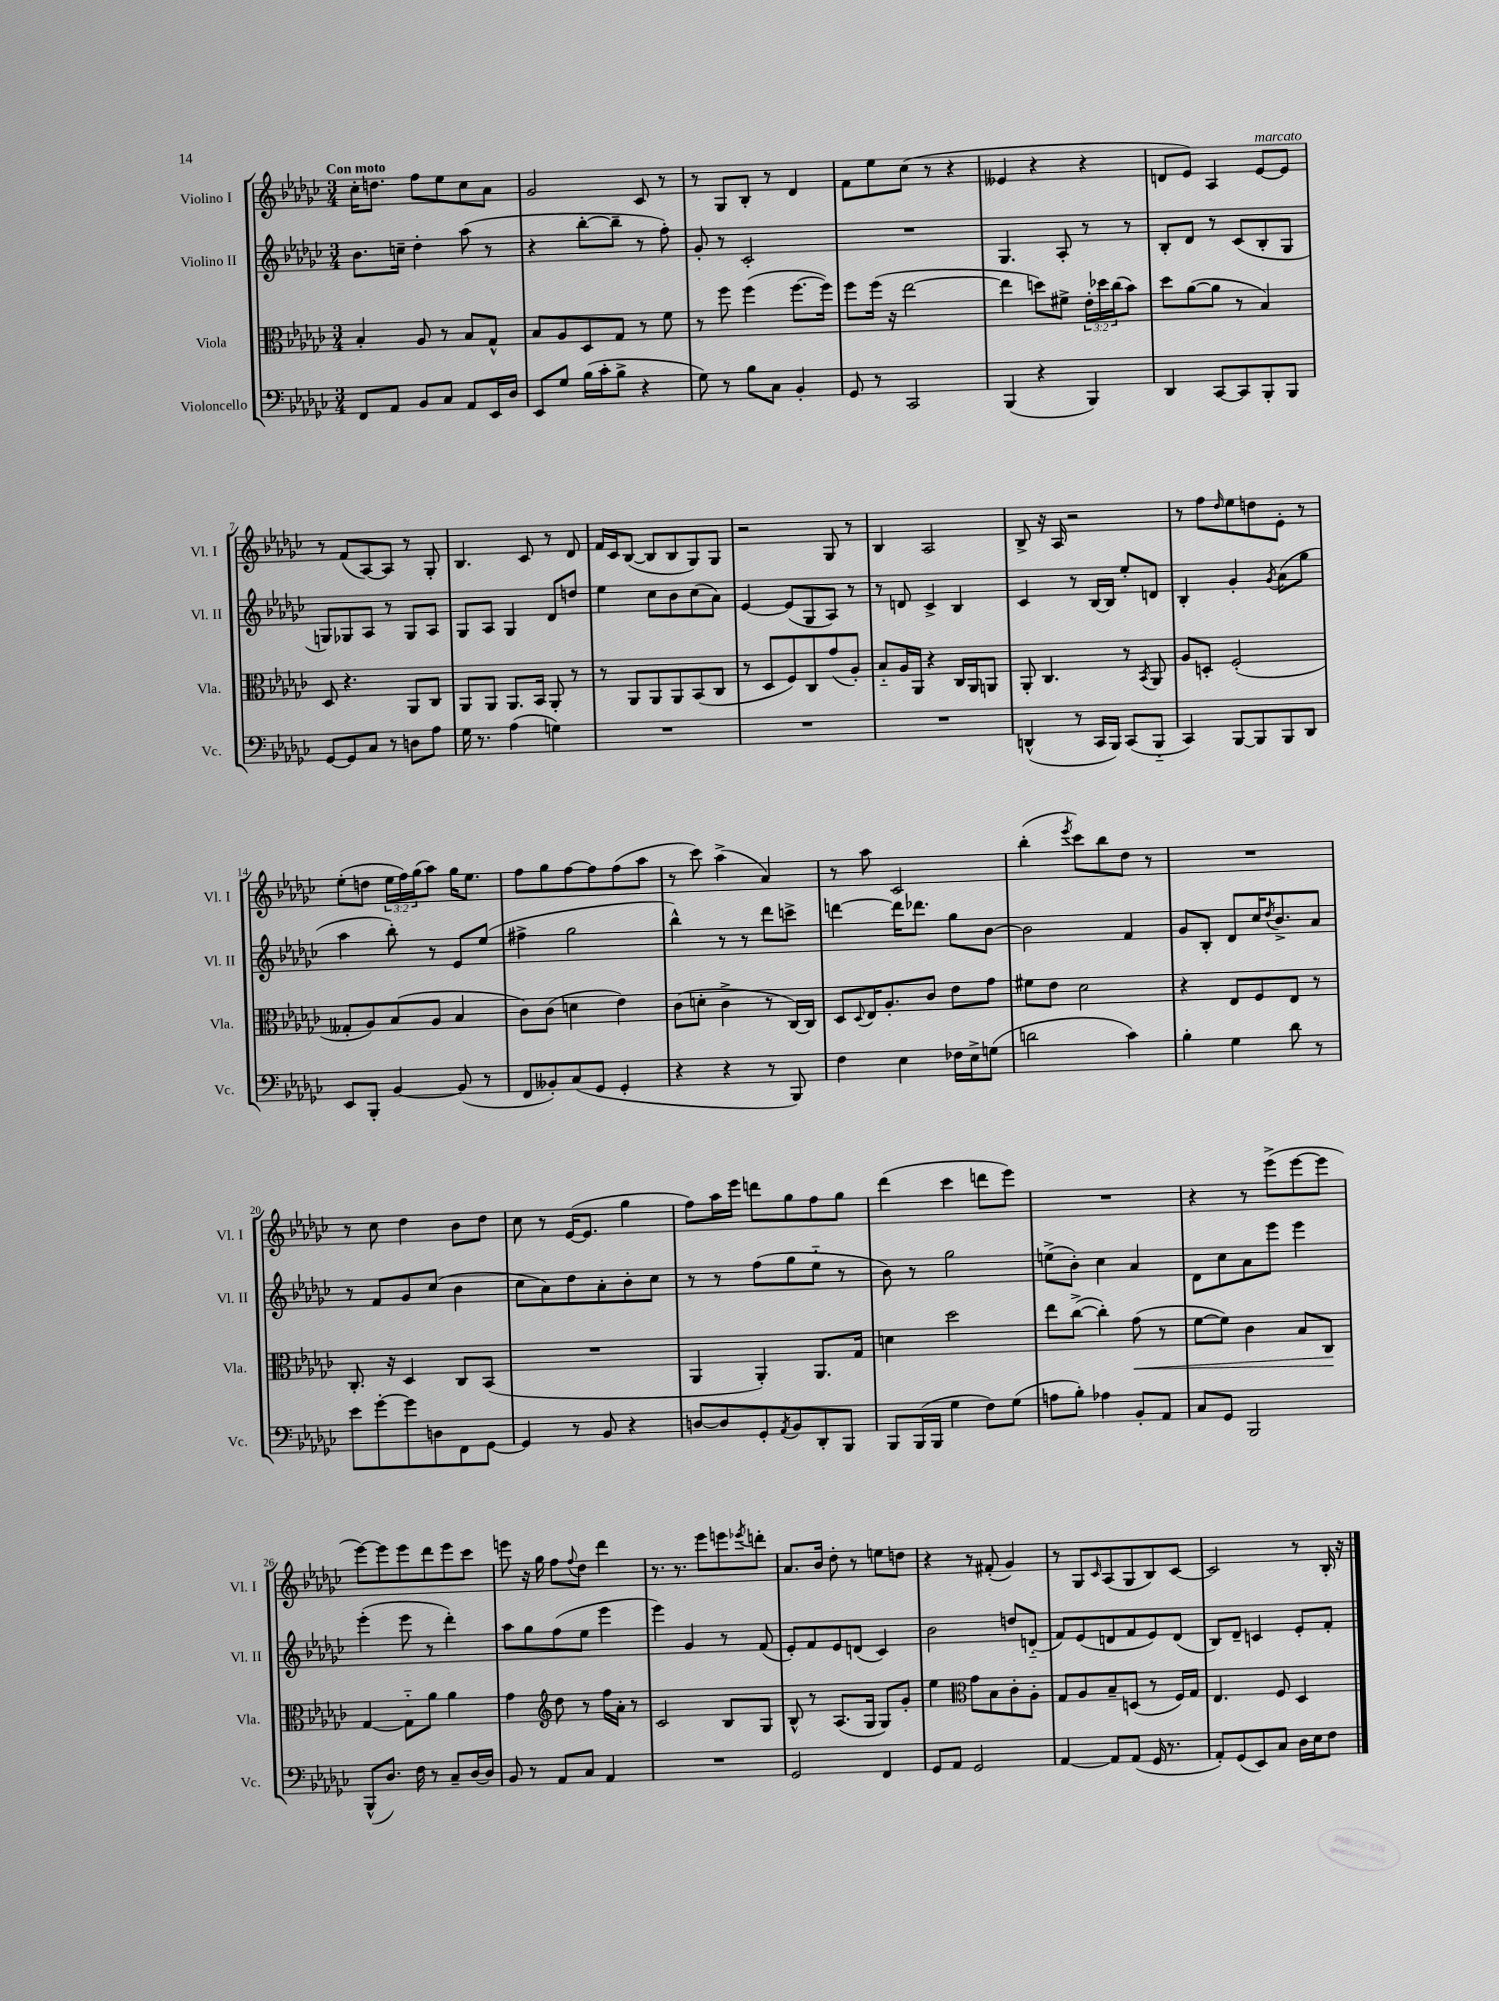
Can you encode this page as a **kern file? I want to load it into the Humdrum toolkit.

**kern	**kern	**kern	**kern
*staff4	*staff3	*staff2	*staff1
*clefF4	*clefC3	*clefG2	*clefG2
*k[b-e-a-d-g-c-]	*k[b-e-a-d-g-c-]	*k[b-e-a-d-g-c-]	*k[b-e-a-d-g-c-]
*M3/4	*M3/4	*M3/4	*M3/4
8FF/L	4B-'/	8.b-\L	16cc-'\LK
.	.	.	8.dd\J
8AA-/J	.	.	.
.	.	16cc~\Jk	.
8BB-/L	8A-/	4dd-'\	8ff\L
8C-/J	8r	.	8ee-\
8AA-/L	8B-/L	(8aa-\	8cc-\
16EE-/L	8G-^^/J	8r	8a-\J
16D-/JJ	.	.	.
=	=	=	=
8EE-/L	8B-/L	4r	2g-/
8G-/J	8A-/	.	.
(16B-\LL	8D-/	[8bb-'\L	.
16c-'\J	.	.	.
8B-^\J	8G-/J	8bb-~\]J	.
4r	8r	8r	8c-/
.	8f\	8ff'\)	8r
=	=	=	=
8G-\)	8r	8g-'/	8r
8r	8ff\	8r	8G-/L
8B-\L	(4ff\	2c-'/	8B-'/J
8C-\J	.	.	8r
4BB-'/	[8.ff\L	.	4d-/
.	16ff\]Jk)	.	.
=	=	=	=
8GG-/	8ff\L	2.r	8f\L
8r	(16ff\Jk	.	8ee-\
.	16r	.	.
2CC-/	[2ee-\	.	(8cc-\J
.	.	.	8r
.	.	.	4r
=	=	=	=
(4BBB-/	4ee-\]	4.G-/	4e--/
4r	8dd\L)	.	4r
.	8f#^\J	8A-'/	.
4BBB-/)	24e-'\LL	8r	4r
.	24dd-\	.	.
.	(24cc-\J	.	.
.	8b-\J)	8r	.
=	=	=	=
4DD-/	8dd-\L	8B-'/L	8d/L
.	([8a-\	8d-/J	8e-/J)
[8CC-/L	8a-\]J	8r	4A-/
8CC-/]	8r	(8c-/L	.
8BBB-'/	4B-/)	8B-'/	[8e-/L
8BBB-/J	.	8G-/J	8e-/]J
=	=	=	=
[8GG-/L	8D-/	8G/L)	8r
8GG-/]	4.r	8G-/	(8f/L
8C-/J	.	8A-/J	[8A-/)
8r	.	8r	8A-/]J
8D\L	8AA-/L	8G-/L	8r
8A-\J	8C-/J	8A-/J	8G-'/
=	=	=	=
16G-\	8AA-/L	8G-/L	4.B-/
8.r	.	.	.
.	8AA-/J	8A-/J	.
(4A-\	8.AA-/L	4G-/	.
.	.	.	8c-/
.	16BB-/Jk	.	.
4G\)	8AA-'/	8d-/L	8r
.	8r	8dd/J	8d-/
=	=	=	=
2.r	8r	4ee-\	16f/LL
.	.	.	16c-/J
.	8AA-/L	.	([8B-/J
.	8AA-/	8cc-\L	8B-/]L
.	8AA-/	8b-\	8B-/
.	(8BB-/	(8cc-\	8G-/)
.	8C-/J	8a-\J)	8G-/J
=	=	=	=
2.r	8r	[4e-/	2r
.	8D-/L	.	.
.	8F/)	(8e-/]L	.
.	8C-/	8G-/	.
.	(8g-/	8A-/J)	8G-/
.	8A-'/J)	8r	8r
=	=	=	=
2.r	8B-'~/L	8r	4B-/
.	16A-/L	8d/	.
.	16AA-/JJ	.	.
.	4r	4c-^/	2A-/
.	16C-/LL	4B-/	.
.	16AA-/J	.	.
.	8AA/J	.	.
=	=	=	=
(4DD^^/	8AA-'/	4c-/	8B-^/
.	4.C-/	.	16r
.	.	.	16A-/
8r	.	8r	2r
16CC-/LL	.	[16B-/LL	.
16BBB-/JJ)	.	16B-/]JJ	.
(8CC-/L	8r	8ee-'/L	.
.	8qBB-/	.	.
8BBB-'~/J	8AA-/	8d/J	.
=	=	=	=
4CC-/)	8A-/L	4B-'/	8r
.	8D'/J	.	8ff\L
.	.	.	16qqdd-/
[8BBB-/L	(2F'/	4g-'/	8ee-\
8BBB-/]	.	.	8dd\
.	.	8qg-/	.
8BBB-/	.	(8a-\L	8e-'\J
8DD-/J	.	8gg-\J	8r
=	=	=	=
8EE-/L	8G--'/L	4aa-\	(8ee-'\L
8BBB-'/J	8A-/)	.	8dd\J
[4BB-/	(8B-/	8bb-'\)	24ee-\LL
.	.	.	24ff\)
.	.	.	(24gg-\J
.	8A-/J	8r	8aa-\J)
(8BB-/]	4B-/	8e-/L	16gg-\LK
.	.	.	8.ee-\J
8r	.	(8ee-/J	.
=	=	=	=
8FF/L	8c-\L)	4ff#^\	8ff\L
8BB--'/)	(8c-\J	.	8gg-\
(8C-/	4d\	2gg-\	[8ff\
8GG-/J	.	.	8ff\]
4GG-'/	4e-\)	.	(8ff\
.	.	.	8aa-\J
=	=	=	=
4r	(8c-\L	4bb-^^\)	8r
.	8d'\J	.	8ccc-\)
4r	4c-^\	8r	(4aa-^\
.	.	8r	.
8r	8r	8ddd-\L	4a-/)
8BBB-/)	[16C-/LL)	8ccc^\J	.
.	16C-/]JJ	.	.
=	=	=	=
4F\	8D-/L	[4ddd\	8r
.	8qqD-/	.	.
.	16E-/K	.	8aa-\
.	8.A-'/	.	.
4E-\	.	16ddd\]LK	2c-/
.	.	8.ddd-\J	.
.	8c-/J	.	.
16F-\LL	8e-\L	8gg-\L	.
16E-^\J	.	.	.
(8G\J	8g-\J	[8b-\J	.
=	=	=	=
2d\	8f#\L	2b-\]	(4bb-'\
.	8e-\J	.	.
.	.	.	8qeee-/
.	2d-\	.	8ccc-\L)
.	.	.	8bb-\
4c-\)	.	4f/	8dd-\J
.	.	.	8r
=	=	=	=
4B-'\	4r	8g-/L	2.r
.	.	8B-'/J	.
4G-\	8E-/L	8d-/L	.
.	8F/	16cc-/K	.
.	.	8qdd-/	.
.	.	8.b-^/	.
8d-\	8E-/J	.	.
8r	8r	8a-/J	.
=	=	=	=
8e-\L	8.C-'/	8r	8r
[8g-'\	.	8f/L	8cc-\
.	16r	.	.
8g-\]	4D-/	8g-/	4dd-\
8D\	.	(8cc-/J	.
8FF\	8C-/L	4b-\	8b-\L
[8GG-\J	(8BB-/J	.	8dd-\J
=	=	=	=
4GG-/]	2.r	8cc-\L	8cc-\
.	.	8a-\)	8r
8r	.	8dd-\	([16e-/LK
.	.	.	8.e-/]J
8BB-/	.	8a-'\	.
4r	.	8b-'\	4gg-\
.	.	8cc-\J	.
=	=	=	=
[8D/L	4AA-/	8r	8ff\L)
8D/]	.	8r	16aa-\L
.	.	.	16eee-\JJ
8GG-'/	4AA-'/)	(8ff\L	8ddd\L
8qAA-/	.	.	.
8BB-/	.	8gg-\	8gg-\
8DD-'/	8.AA-/L	8ee-'~\J	8ff\
8BBB-/J	.	8r	8gg-\J
.	16G-/Jk	.	.
=	=	=	=
8BBB-/L	4d\	8b-\)	(4ddd-\
(16BBB-/L	.	8r	.
16BBB-/JJ	.	.	.
4G-\	2dd-\	2gg-\	4ccc-\
8F\L)	.	.	8ddd\L
(8G-\J	.	.	8eee-\J)
=	=	=	=
8A\L	8ee-\L	(8ee^\L	2.r
8B-'\J)	([8cc-^\J	8b-'\J)	.
4A-\	4cc-'\])	4cc-\	.
8BB-'/L	(8g-\	4a-/	.
8AA-/J	8r	.	.
=	=	=	=
8C-/L	[8f\L	8d-\L	4r
8GG-/J	8f\]J)	8cc-\	.
2BBB-/	4c-\	8a-\	8r
.	.	8eee-\J	(8eee-^\L
.	8B-/L	4eee-\	[8eee-\
.	8C-/J	.	8eee-\]J
=	=	=	=
(8BBB-^^/L	[4G-/	(4eee-'\	[8eee-\L)
8.D-/J)	.	.	8eee-\]
.	8G-'~\]L	8eee-\	8eee-\
16F\	.	.	.
8r	8a-\J	8r	8ddd-\
8C-~/L	4a-\	4ddd-'\)	8eee-\
[16D-/L	.	.	8ccc-\J
16D-/]JJ	.	.	.
=	=	=	=
8BB-/	4g-\	8aa-\L	8eee\
8r	.	8gg-\	16r
.	.	.	16gg-\
*	*clefG2	*	*
8AA-/L	8dd-\	(8ff\	8ff\L
.	.	.	8qqff/
8C-/J	8r	8ee-\J	8dd-\J
4AA-/	16ff\LL	4eee-\	4ddd-\
.	16a-'\JJ	.	.
.	8r	.	.
=	=	=	=
2.r	2c-/	4eee-\)	8.r
.	.	.	8.r
.	.	4g-/	.
.	.	.	8eee-\L
.	8B-/L	8r	8eee\
.	.	.	8qeee-/
.	8G-/J	(8f/	8ddd'\J
=	=	=	=
2GG-/	8B-^^/	8e-'/L)	8.a-/L
.	8r	8f/	.
.	.	.	16b-/Jk
.	(8.A-/L	8e-/	8dd-'\
.	.	(8d/J	8r
.	16G-/Jk	.	.
4FF/	8G-/L)	4c-/)	8ee\L
.	8g-'/J	.	8dd\J
=	=	=	=
8GG-/L	4ee-\	2b-\	4r
8AA-/J	.	.	.
*	*clefC3	*	*
2GG-/	8g-\L	.	8r
.	8B-\	.	(8f#'/
.	8c-'\	8dd/L	4g-/)
.	8A-'\J	(8d'~/J	.
=	=	=	=
[4AA-/	8G-/L	8f/L)	8r
.	8A-/	(8e-/	8G-/L
.	.	.	16qqc-/
8AA-/]L	8B-~/	8d/	(8A-/
(8AA-/J	(8D/J	8f/	8G-/
16GG-/	8r	8e-/)	8B-/)
8.r	.	.	.
.	16F/LL)	(8d/J	[8c-/J
.	16G-/JJ	.	.
=	=	=	=
8AA-'/L)	4.E-/	8B-/L)	2c-/]
(8GG-/	.	8d-~/J	.
8EE-/)	.	4c/	.
8C-/J	8F/	.	.
16D-\LL	4D-/	8e-'/L	8r
16E-\J	.	.	.
8F\J	.	8f'/J	16B-'/
.	.	.	16r
==	==	==	==
*-	*-	*-	*-
